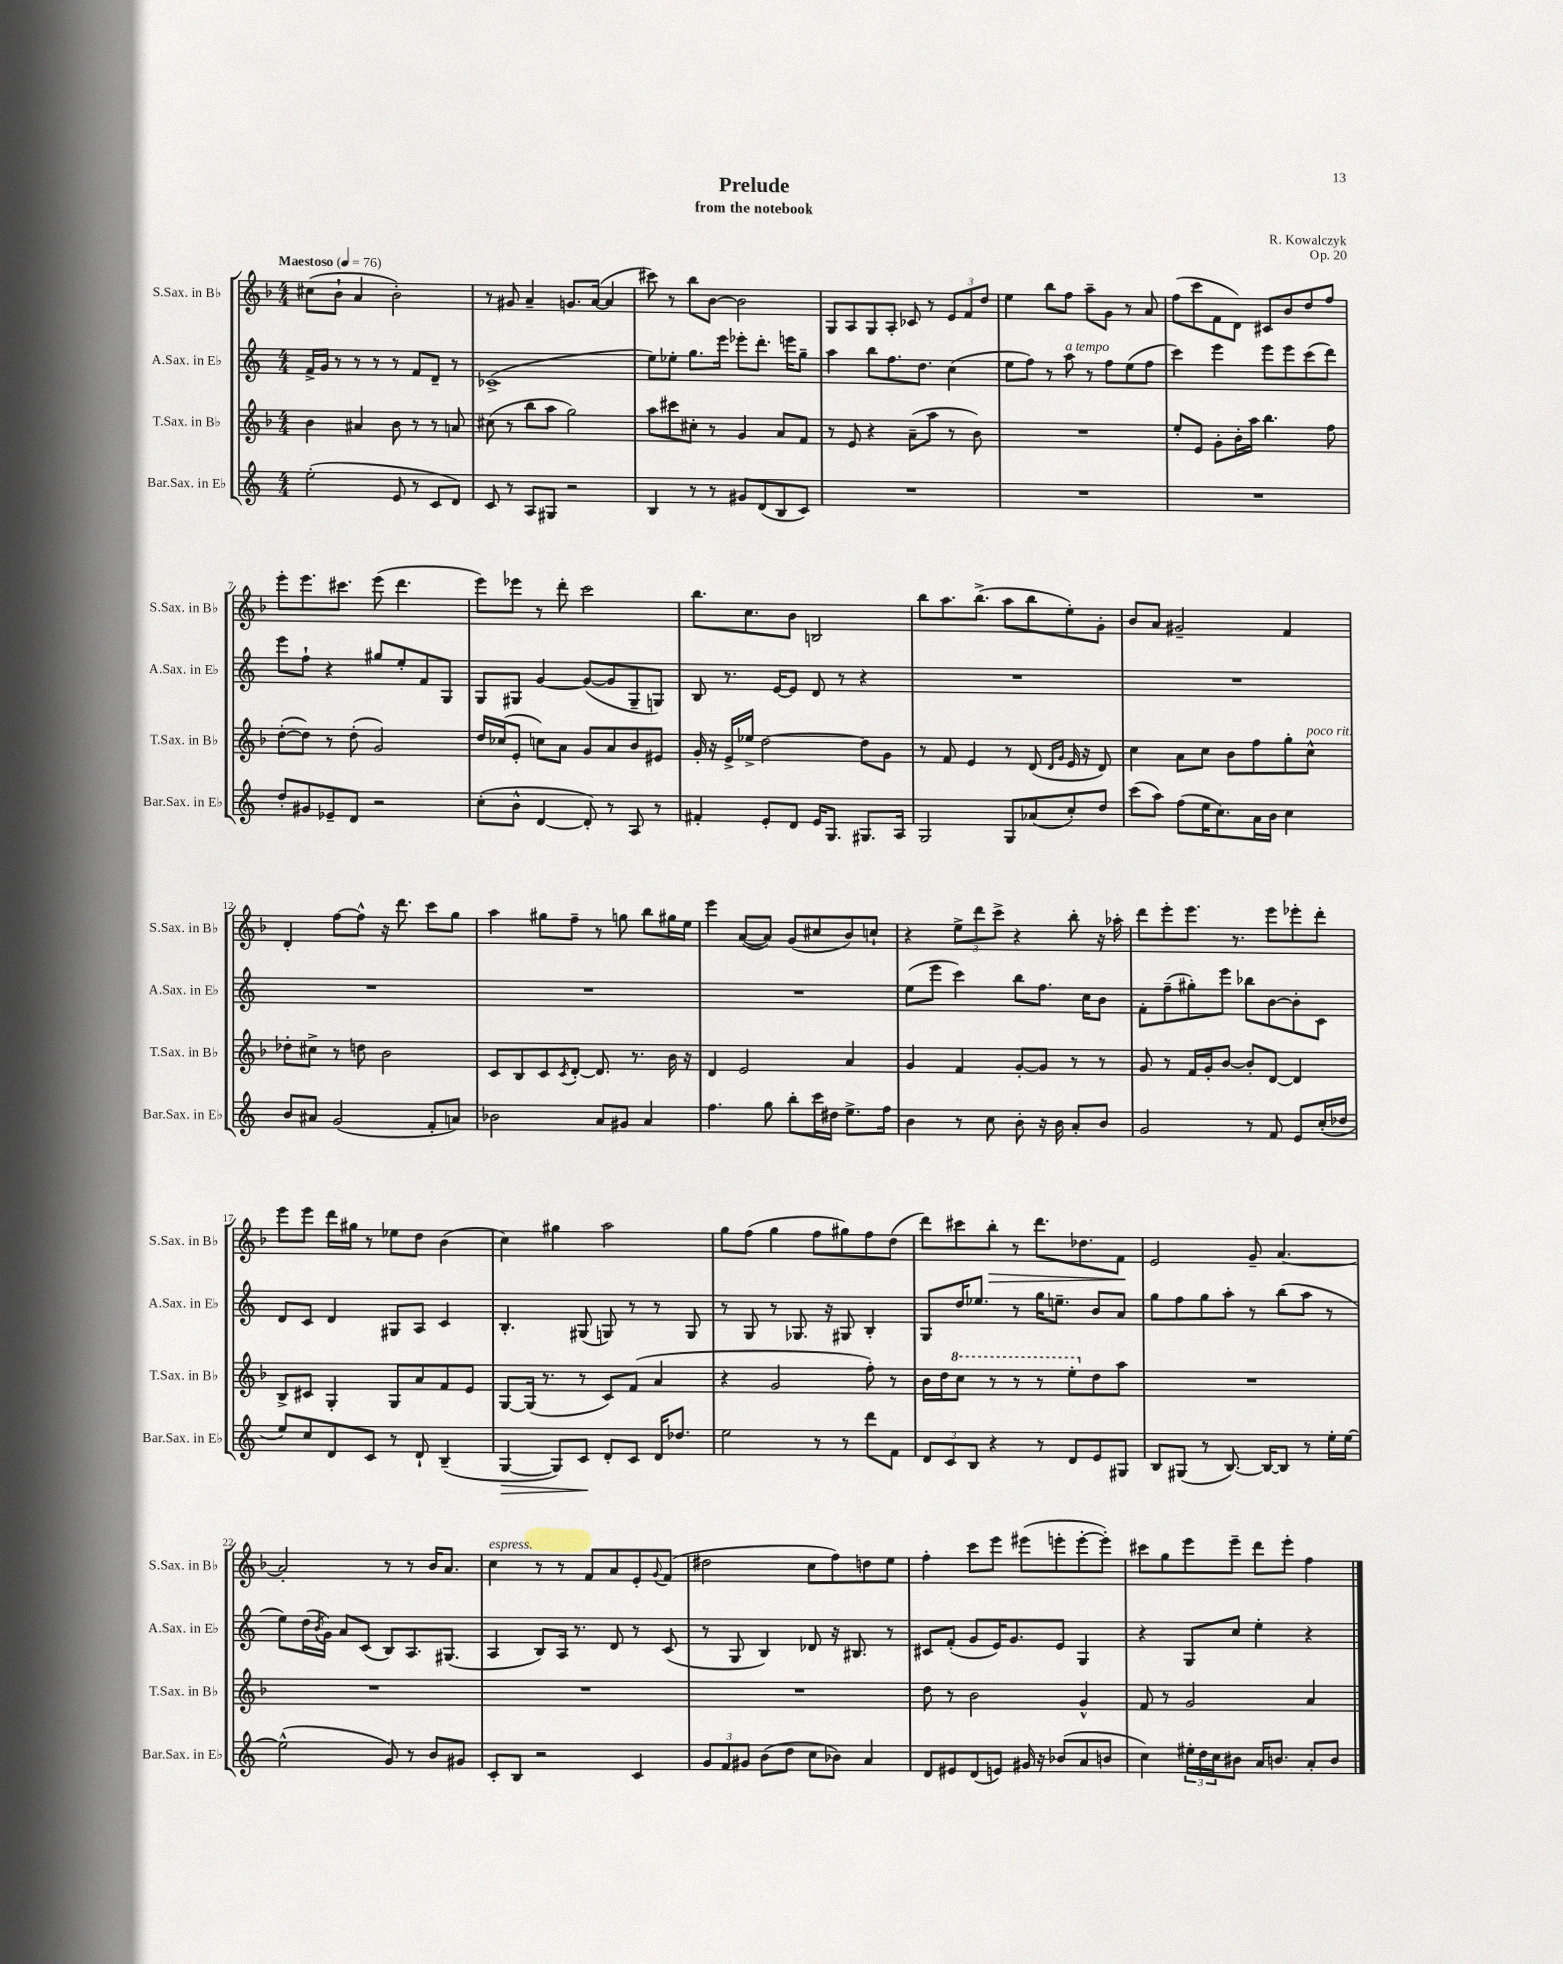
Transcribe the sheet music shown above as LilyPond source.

\header { title = "Prelude" composer = "R. Kowalczyk" subtitle = "from the notebook" opus = "Op. 20" }
<<
\new StaffGroup <<
\new Staff = "s0" \with { instrumentName = "S.Sax. in Bb" shortInstrumentName = "S.Sax. in Bb" } {
    \clef treble \key f \major \numericTimeSignature \time 4/4 \tempo "Maestoso" 4 = 76
    cis''8( bes'8-! a'4 bes'2-.) |
    r8 gis'8 a'4-- g'8. a'16~( a'4 |
    cis'''8) r8 bes''8 bes'8~ bes'2 |
    g8 a8 g8 a8-. ces'8 r8 \tuplet 3/2 { e'8 f'8 d''8 } |
    e''4 bes''8 f''8 a''8-- g'8 r8 a'8 |
    f''8( c'''8 f'8 d'8) cis'8 bes'8 d''8 f''8 |
    e'''8-. e'''8. cis'''8. e'''8( d'''4. |
    e'''8) ees'''8 r8 d'''8-. c'''2 |
    bes''8. c''8. bes'8 b2 |
    bes''8 a''8. bes''8.->( a''8 bes''8 e''8-.) g'8-. |
    bes'8 a'8 gis'2-- f'4 |
    d'4-. f''8~ f''8-^ r16 d'''8. c'''8 g''8 |
    a''4 gis''8 f''8-- r8 g''8 bes''8 gis''16 e''16 |
    e'''4 a'8~( a'8) g'8( cis''8 bes'8) c''8-! |
    r4 \tuplet 3/2 { e''8-> d'''8 c'''8-> } r4 bes''8-. r16 aes''16-. |
    d'''8 e'''8-. e'''8. r8. e'''8 ees'''8-. d'''8-. |
    e'''8 e'''8 d'''16 gis''16 r8 ees''8 d''8 bes'4( |
    c''4) gis''4 a''2 |
    g''8 f''8( g''4 f''8 gis''8) f''8 d''8( |
    d'''8) cis'''8 bes''8-.\> r8 d'''8. des''8. f'8\! |
    e'2 g'8-- a'4.~ |
    a'2-. r8 r8 bes'16 a'8. |
    c''4^\markup { \italic "espress." } r8 r8 f'8 a'8 e'8-. \appoggiatura { g'8 } f'8( |
    dis''2 c''8 f''8) d''8 e''8 |
    f''4-. c'''8 e'''8 eis'''8( e'''8-. e'''8~-. e'''8-.) |
    cis'''8 g''8 e'''8 e'''8-- d'''8 e'''8-. f''4 \bar "|." |
}
\new Staff = "s1" \with { instrumentName = "A.Sax. in Eb" shortInstrumentName = "A.Sax. in Eb" } {
    \clef treble \key c \major \numericTimeSignature \time 4/4
    f'16-> g'16 r8 r8 r8 r8 f'8 d'8-- r8 |
    ces'1->( |
    e''8) ees''8-. g''8. e'''16 ees'''8-. d'''8.-. e'''16 g''8-- |
    a''4 b''8 f''8. d''8. c''4( |
    e''8 f''8) r8 a''8^\markup { \italic "a tempo" } r8 f''8 e''8( f''8 |
    c'''4) e'''4 e'''8 e'''8 c'''8( d'''8) |
    e'''8 f''8-! r4 gis''8 e''8-. f'8 g8 |
    g8 gis8 g'4~ g'8~( g'8 gis8-- g8) |
    b8 r8. e'16~ e'8 d'8 r8 r4 |
    R1 |
    R1 |
    R1 |
    R1 |
    R1 |
    e''8( e'''8 c'''4) b''8 f''8. c''16 b'8 |
    f'8-. f''8--( gis''8-.) e'''8 bes''8 b'8~ b'8-. c'8 |
    d'8 c'8 d'4 gis8 a8 c'4 |
    b4.-. gis8( g8) r8 r8 g8 |
    r8 g8 r8 ges8. r16 gis8 b4-. |
    g8 d''16 ees''8. r8 g''16 e''8.-- b'8 a'8 |
    g''8 f''8 g''8 a''8-. r8 b''8( a''8 r8 |
    e''8) d''16( \acciaccatura { b'8 } g'16) a'8 c'8( b8) a8. gis8.( |
    a4 b8) a16 r8. d'8 r8 c'8( |
    r8 g8 b4) des'8 r16 bis8. r8 |
    cis'8 f'8-.( g'8 e'16) g'8. e'8 g4 |
    r4 g8 c''8 e''4-. r4 \bar "|." |
}
\new Staff = "s2" \with { instrumentName = "T.Sax. in Bb" shortInstrumentName = "T.Sax. in Bb" } {
    \clef treble \key f \major \numericTimeSignature \time 4/4
    bes'4 ais'4 bes'8 r8 r8 a'8 |
    cis''8( r8 bes''8 a''8 g''2) |
    a''8 cis'''8 cis''8-. r8 g'4 a'8 f'8 |
    r8 e'8 r4 a'8--( a''8 r8 bes'8) |
    R1 |
    e''8-. e'8 g'8-. bes'16-. a''16 bes''4. f''8 |
    d''8~-.( d''8) r8 d''8-.( g'2) |
    d''16 ces''16( e'8-. c''8) a'8 g'8 a'8 bes'8 eis'8 |
    g'16-. r16 e'16-> ees''16-> d''2~ d''8 g'8 |
    r8 f'8 e'4 r8 d'8( \grace { d'16 g'16 } e'16 r16 d'8) |
    c''4 a'8 c''8 bes'8 f''8 g''8-. c''8-^^\markup { \italic "poco rit." } |
    des''8-. cis''8-> r8 d''8 bes'2 |
    c'8 bes8 c'8 \acciaccatura { c'8 } d'8~-. d'8. r8. bes'16 r16 |
    d'4 e'2 a'4 |
    g'4 f'4 g'8~-. g'8 r8 r8 |
    g'8 r8 f'16 g'16-. bes'8~ bes'8-. d'8~ d'4 |
    bes8-> cis'8 g4-. g8 a'8 f'8 e'8 |
    g8~ g16( r8. r8 c'8) f'8( a'4 |
    r4 g'2 f''8-.) r8 |
    bes'16 d''16 \ottava #1 c'''8 r8 r8 r8 e'''8-. \ottava #0 d''8 a''8 |
    R1 |
    R1 |
    R1 |
    R1 |
    d''8 r8 bes'2 g'4-^ |
    f'8 r8 g'2 a'4 \bar "|." |
}
\new Staff = "s3" \with { instrumentName = "Bar.Sax. in Eb" shortInstrumentName = "Bar.Sax. in Eb" } {
    \clef treble \key c \major \numericTimeSignature \time 4/4
    e''2-.( e'8 r8 c'8 d'8) |
    c'8 r8 a8 gis8 r2 |
    b4 r8 r8 gis'8 d'8( b8 c'8) |
    R1 |
    R1 |
    R1 |
    d''8-. gis'8 ees'8-- d'8 r2 |
    c''8-.( b'8-^ d'4~ d'8-.) r8 a8 r8 |
    fis'4-. e'8-. d'8 e'16 g8. gis8. a16 |
    g2 g8 aes'8( c''8-.) d''8 |
    c'''8( a''8) f''8( e''16 c''8.) a'16 b'16 c''4 |
    b'8 ais'8 g'2( f'8-. a'8) |
    bes'2 a'8 gis'8 a'4 |
    f''4. g''8 b''8-. c'''16 dis''16 e''8.-> f''16 |
    b'4 r8 c''8 b'8-. r16 b'16 a'8-. b'8 |
    g'2 r8 f'8 e'8 c''16-.( des''16 |
    e''8) c''8 d'8 c'8 r8 d'8-! b4--( |
    g4~\> g8) c'8\! d'8-. c'8 d'16 des''8. |
    e''2 r8 r8 d'''8 f'8 |
    \tuplet 3/2 { d'8 c'8 b8 } r4 r8 d'8 e'8 gis8 |
    b8 gis8( r8 b8.~) b16~ b8 r8 e''16-. e''16~ |
    e''2-^( g'8) r8 b'8 gis'8 |
    c'8-. b8 r2 c'4 |
    \tuplet 3/2 { g'8 f'8 gis'8 } b'8( d''8 c''8 bes'8) a'4 |
    d'8 eis'8 d'8( e'8) gis'16 r16 bes'8( a'8 b'8 |
    c''4) \tuplet 3/2 { eis''16-. d''16 c''16 } bis'8 a'16 b'8. a'8-. b'8 \bar "|." |
}
>>
>>
